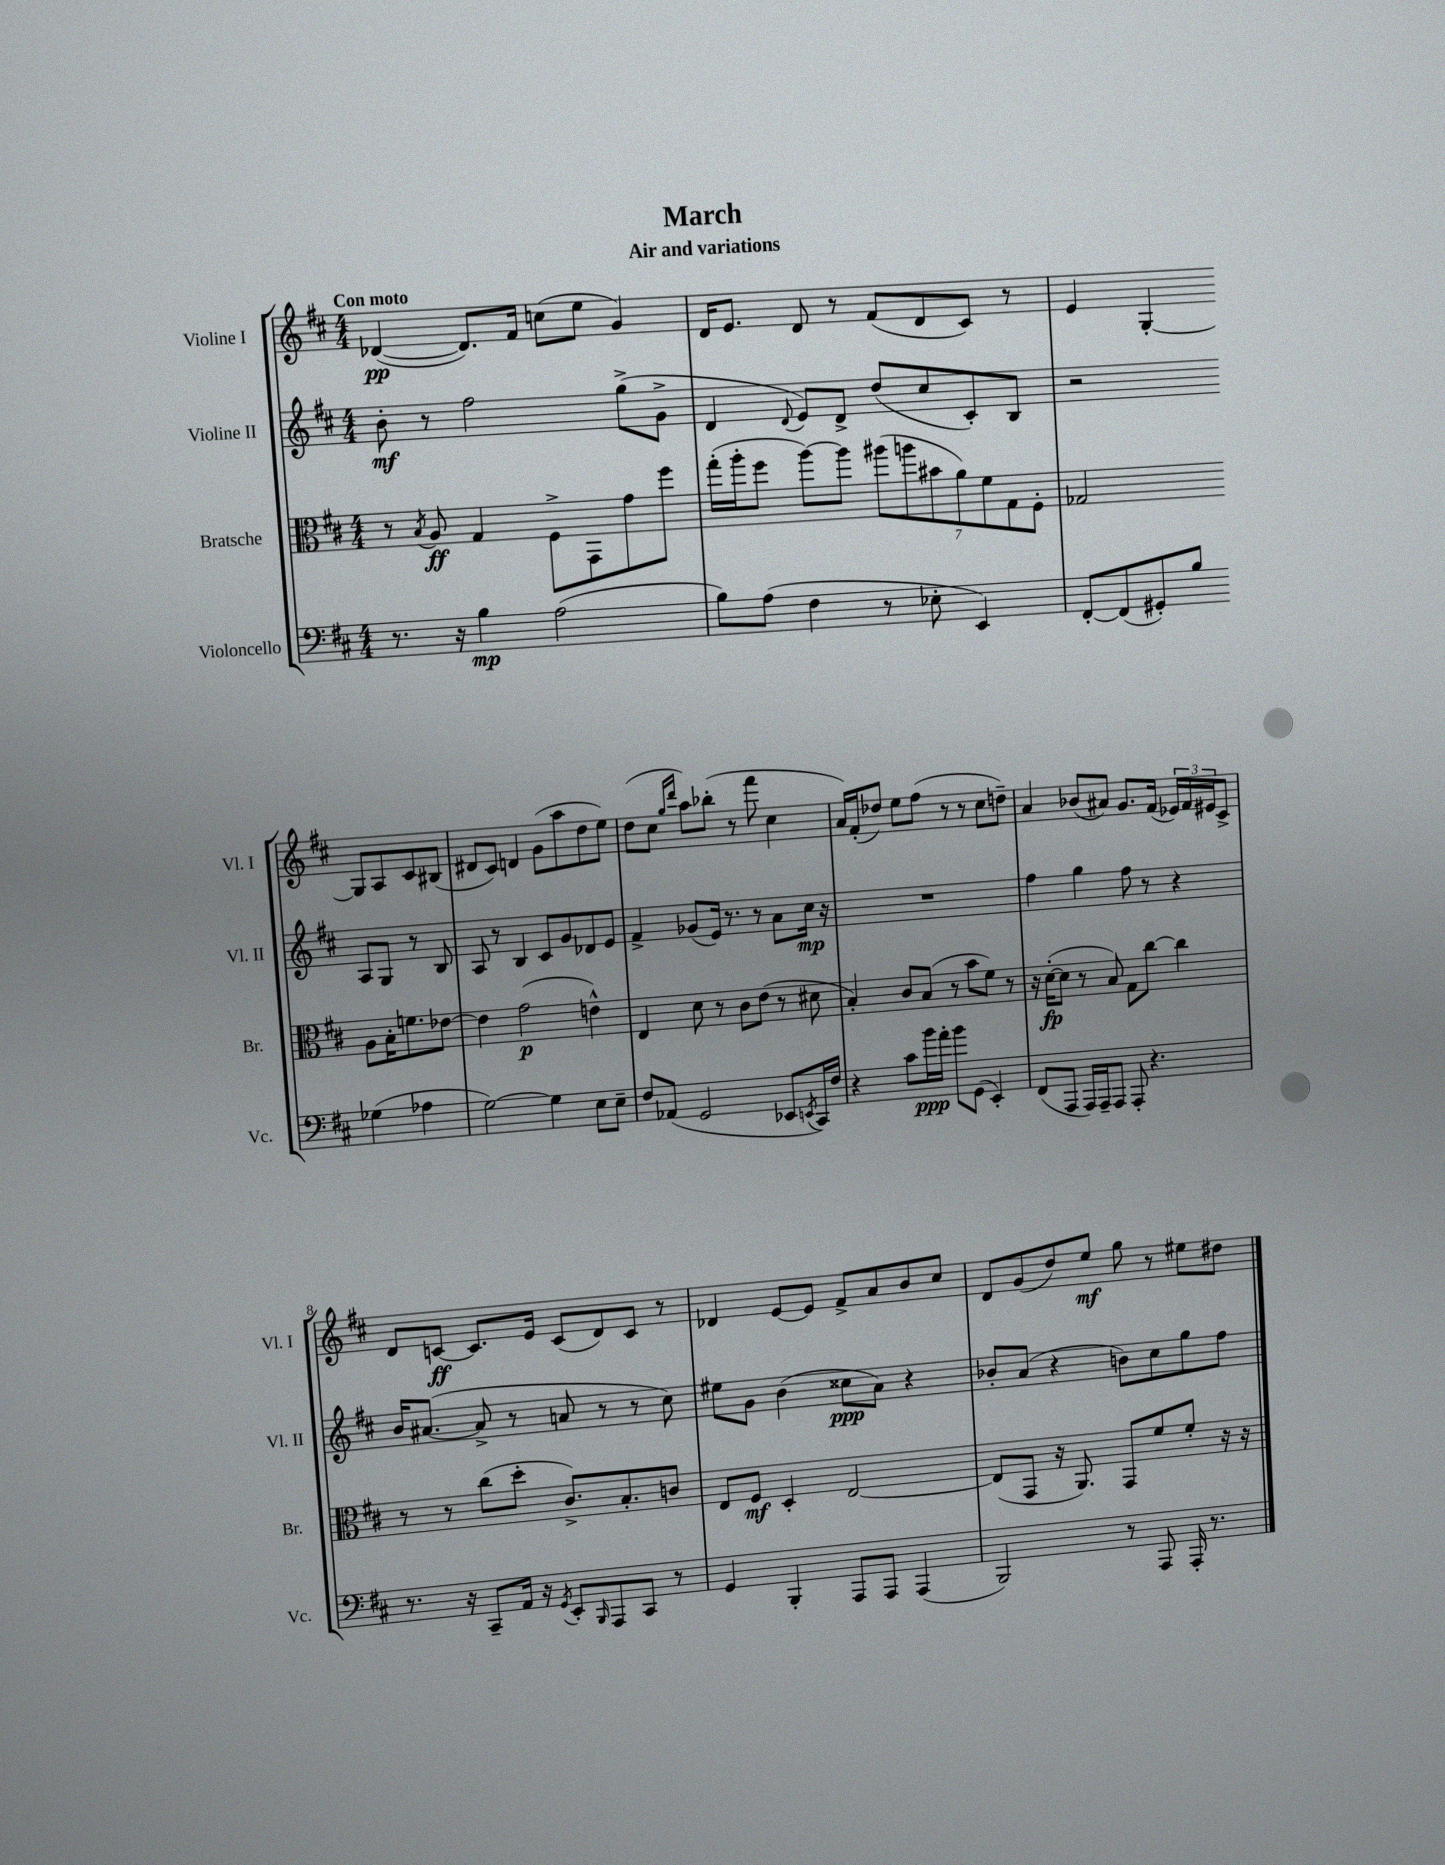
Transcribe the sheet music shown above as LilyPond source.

\header { title = "March" subtitle = "Air and variations" }
<<
\new StaffGroup <<
\new Staff = "s0" \with { instrumentName = "Violine I" shortInstrumentName = "Vl. I" } {
    \clef treble \key d \major \numericTimeSignature \time 4/4 \tempo "Con moto"
    des'4~\pp( des'8.) fis'16 c''8( e''8 g'4) |
    d'16 e'8. d'8 r8 fis'8( d'8 cis'8) r8 |
    e'4 g4~-. g8 a8 cis'8 bis8( |
    dis'8 cis'8) d'4 g'8( a''8 d''8 e''8) |
    d''8( cis''8 \grace { g''16 d'''16 } a''8) bes''8-.( r8 fis'''8 cis''4 |
    a'16) fis'16-.( des''8) e''8 fis''8( r8 r8 cis''8 d''8--) |
    a'4 bes'8( ais'8) g'8. fis'16( \tuplet 3/2 { ees'16) fis'16 eis'16 } cis'8-> |
    d'8 c'8~\ff c'8. e'16 c'8( d'8) c'8 r8 |
    des'4 e'8~ e'8 fis'8-> a'8 b'8 cis''8 |
    d'8 g'8( d''8) e''8\mf g''8 r8 eis''8 dis''8 \bar "|." |
}
\new Staff = "s1" \with { instrumentName = "Violine II" shortInstrumentName = "Vl. II" } {
    \clef treble \key d \major \numericTimeSignature \time 4/4
    b'8-.\mf r8 fis''2 g''8->( g'8-> |
    d'4 \appoggiatura { d'8 } e'8) d'8-> d''8( cis''8 cis'8-.) b8 |
    r2 a8 g8 r8 b8 |
    a8 r8 b4 cis'8 g'8 des'8 e'8 |
    fis'4-> ges'8( e'16) r8. r8 a'8 cis''16\mp r16 |
    R1 |
    fis''4 g''4 fis''8 r8 r4 |
    b'16 ais'8.~( ais'8-> r8 a'8 r8 r8 cis''8) |
    eis''8 g'8 b'4( cisis''8\ppp a'8) r4 |
    bes'8-. a'8( r4 b'8) cis''8 g''8 fis''8 \bar "|." |
}
\new Staff = "s2" \with { instrumentName = "Bratsche" shortInstrumentName = "Br." } {
    \clef alto \key d \major \numericTimeSignature \time 4/4
    r8 \acciaccatura { b8 } a8\ff g4 fis8-> g,8 g'8 fis''8 |
    g''16-.( a''16-. fis''8 a''8~) a''8 \tuplet 7/4 { ais''8( a''8 bis'8 a'8) fis'8 g8 fis8-. } |
    ges2 a8 b16-. f'8. ees'8~ |
    ees'4 g'2\p( e'4-^) |
    e4 d'8 r8 cis'8 e'8( r8 dis'8 |
    b4-.) cis'8 b8( r8 b'8 fis'8) r8 |
    r16 d'16~-.\fp( d'8 r8 b8) g8 cis''8~ cis''4 |
    r8 r8 cis''8( d''8-. cis'8.->) b8.-. c'8 |
    e8 fis8\mf d4-. e2~ |
    e8( g,8 r16 a,8.) g,8 fis'8 fis'8-. r16 r16 \bar "|." |
}
\new Staff = "s3" \with { instrumentName = "Violoncello" shortInstrumentName = "Vc." } {
    \clef bass \key d \major \numericTimeSignature \time 4/4
    r8. r16 b4\mp a2( |
    b8) a8( fis4 r8 ees8-. e,4) |
    fis,8~-. fis,8( gis,8-.) b8 ges4( aes4 |
    g2~) g4 e8 e8-- |
    fis8 aes,8( g,2 ees,8 \acciaccatura { e,8 } cis,16) fis16 |
    r4 cis'8 b'16\ppp a'16-. b'8 g,8( e,4-.) |
    fis,8( a,,8 a,,16) a,,16-- a,,8 a,,8-. r4. |
    r8. r16 cis,8-- a,16 r16 \acciaccatura { g,8 } e,8-. \grace { b,,16 } a,,8 cis,8 r8 |
    g,4 b,,4-. a,,8 a,,8 a,,4( |
    b,,2) r8 a,,8 a,,16-. r8. \bar "|." |
}
>>
>>
